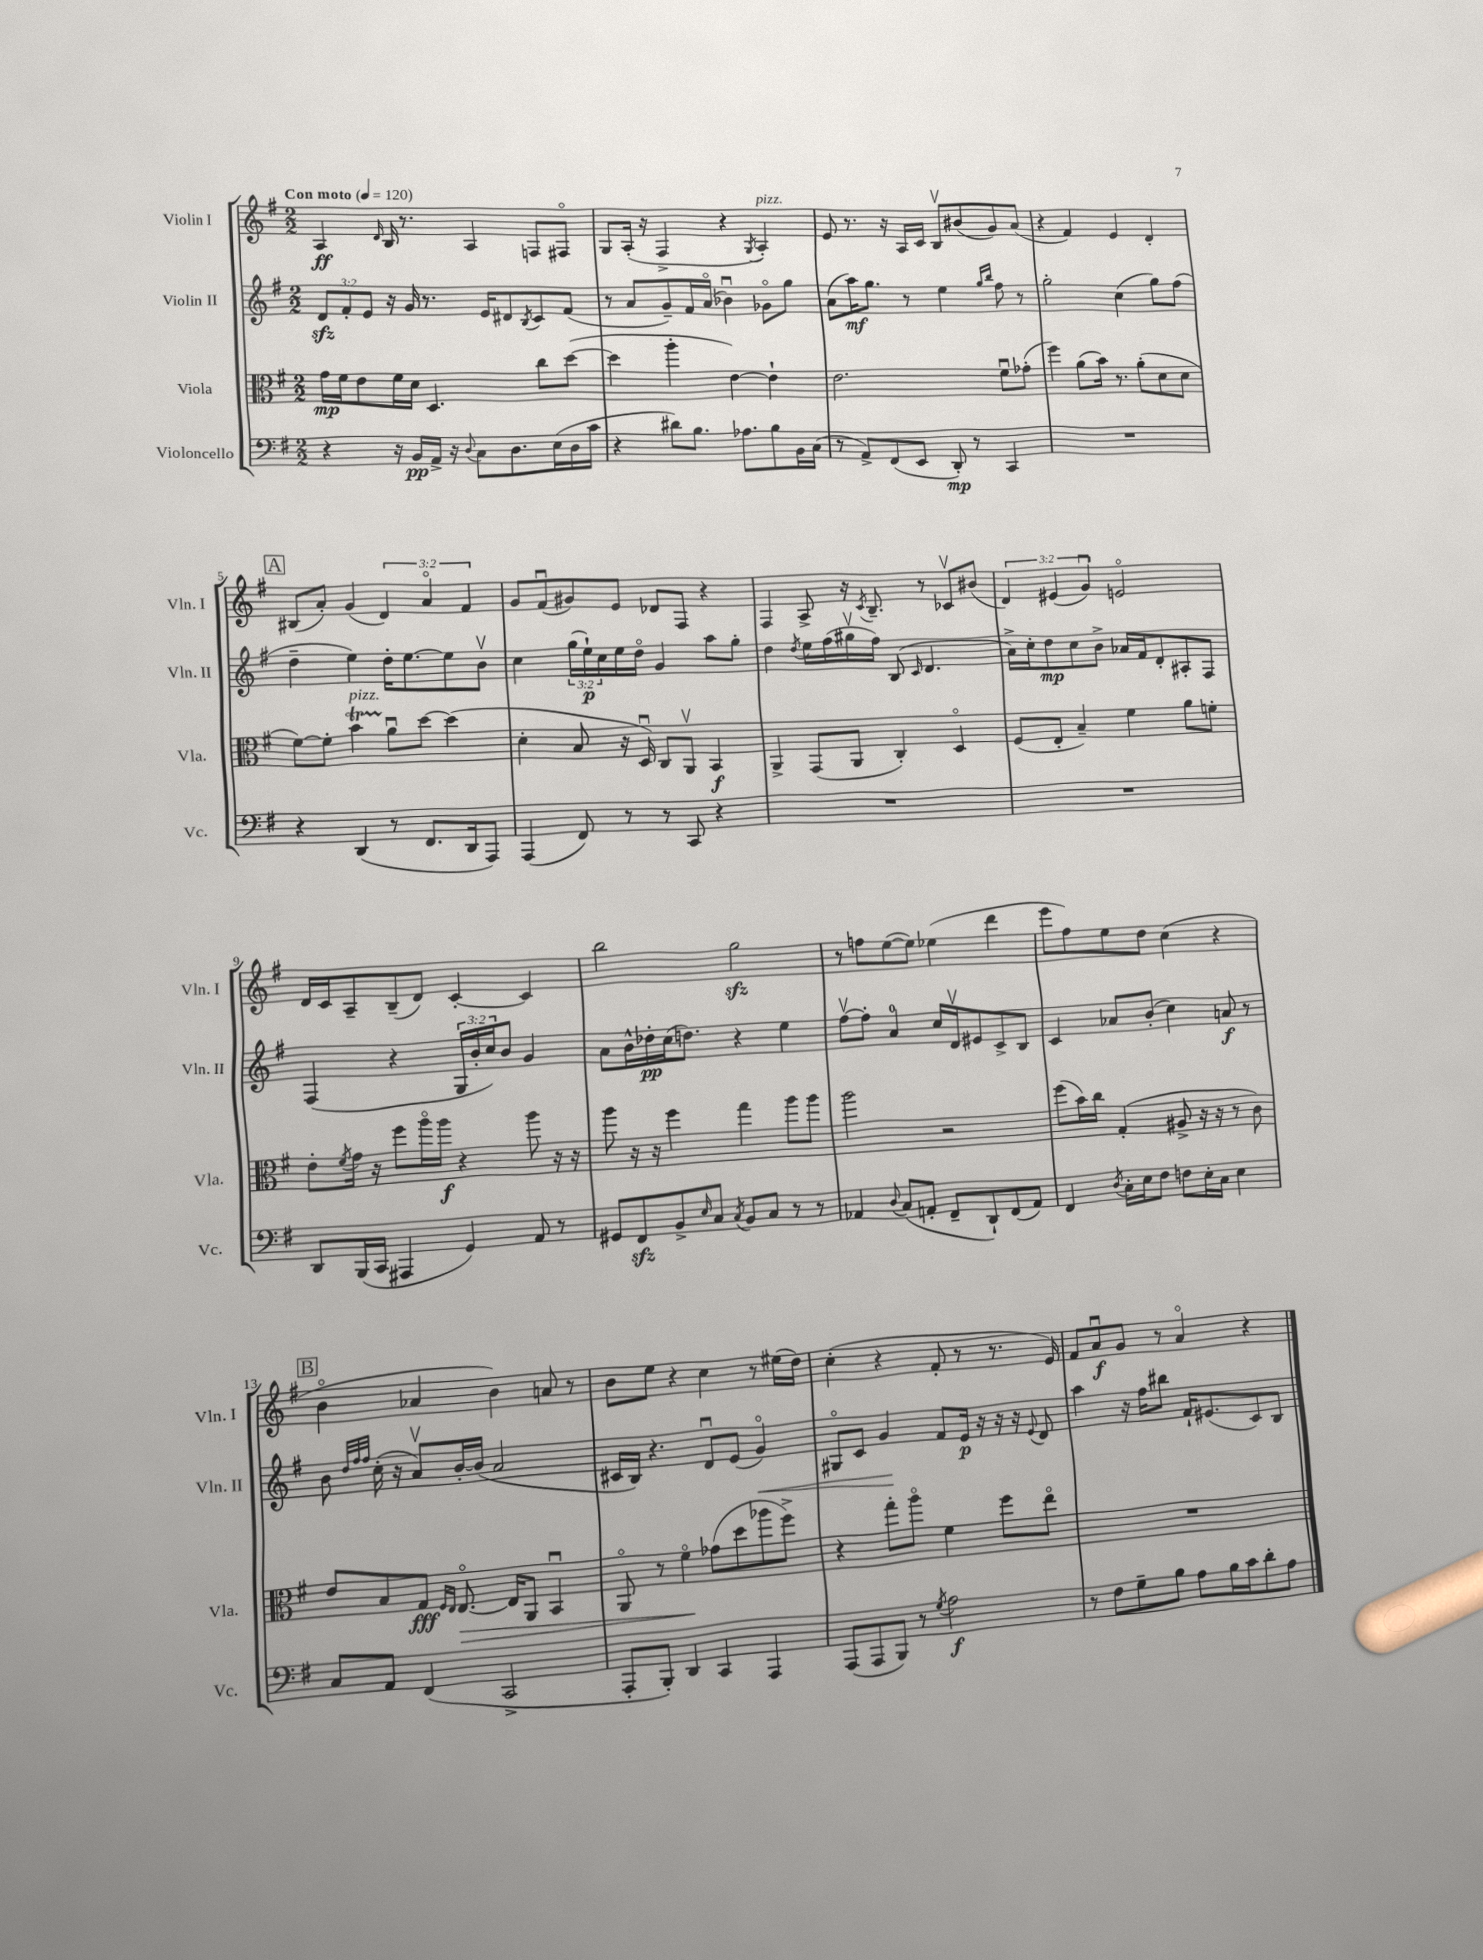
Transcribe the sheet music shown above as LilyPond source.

<<
\new StaffGroup <<
\new Staff = "s0" \with { instrumentName = "Violin I" shortInstrumentName = "Vln. I" } {
    \clef treble \key g \major \numericTimeSignature \time 2/2 \override Staff.TupletNumber.text = #tuplet-number::calc-fraction-text \tempo "Con moto" 4 = 120
    a4\ff \grace { d'16 } b16 r8. a4 f8 fis8\flageolet |
    g8 a16-.( r16 fis4-> r4 \acciaccatura { g8 } a4-.^\markup { \italic "pizz." }) |
    e'8 r8. r16 a16 c'16 b8\upbow bis'8( g'8) a'8( |
    r4 fis'4) e'4 d'4-. |
    \mark \markup { \box "A" } bis8( a'8-.) g'4( \tuplet 3/2 { d'4) a'4\flageolet fis'4 } |
    g'8 fis'8\downbow( gis'8) e'8 des'8 fis8 r4 |
    fis4 a8-> r16 \acciaccatura { c'8 } b8.-- r8 ces'8\upbow bis'8( |
    \tuplet 3/2 { d'4) eis'4( g'4\downbow) } e'2\flageolet |
    d'16 c'16 a8-- b8--( d'8) c'4~-. c'4 |
    b''2 g''2\sfz |
    r8 f''8 e''8~( e''8) ees''4( d'''4 |
    e'''8 fis''8) e''8 d''8 c''4( r4 |
    \mark \markup { \box "B" } b'4\flageolet aes'4 b'4) a'8 r8 |
    b'8 e''8 r4 c''4 r8 eis''16( d''16) |
    c''4-.( r4 fis'8-. r8 r8. e'16) |
    fis'8 a'8\downbow\f g'8 r8 a'4\flageolet r4 \bar "|." |
}
\new Staff = "s1" \with { instrumentName = "Violin II" shortInstrumentName = "Vln. II" } {
    \clef treble \key g \major \numericTimeSignature \time 2/2 \override Staff.TupletNumber.text = #tuplet-number::calc-fraction-text
    \tuplet 3/2 { d'8\sfz fis'8-. e'8 } r16 g'16 r8. e'16 dis'8 \acciaccatura { b8 } c'8 fis'8( |
    r8 a'8 g'8--) fis'16 a'16\flageolet( bes'4\downbow) ges'8\flageolet g''8 |
    a'8( a''16\mf) g''8. r8 e''4 \grace { g''16 b''16 } fis''8 r8 |
    g''2-. c''4( g''8) fis''8( |
    \mark \markup { \box "A" } d''4-- e''4) d''16-. e''8.~ e''8 b'8\upbow |
    c''4 \tuplet 3/2 { g''16( e''16-!\p) c''16 } e''16 d''16\flageolet g'4 a''8 g''8-. |
    d''4 \acciaccatura { d''8 } e''16 fis''16( gis''16\upbow fis''16) b8( \grace { c'16 } d'4. |
    a'16->) c''16-. d''8\mp c''8 b'8-> aes'16 fis'16 d'8-. ais8-. fis8 |
    fis4( r4 \tuplet 3/2 { g16 b'16-. c''16) } b'8 g'4 |
    a'8 b'16-^ des''16-.\pp c''16( d''8.) r4 e''4 |
    fis''8~\upbow fis''8-. a'4-0 c''16 d'16\upbow eis'8 c'8-> b8 |
    c'4 aes'8 b'8-.( c''4) a'8\f r8 |
    \mark \markup { \box "B" } b'8 \grace { d''32 fis''32 fis''32 } c''16-.( r16 a'8\upbow) b'16~-. b'16( a'2 |
    cis'16 b16) r4. d'8\downbow e'8( g'4\flageolet\<) |
    gis8\flageolet c'8 g'4\! fis'8 e'16\p r16 r16 r16 \appoggiatura { e'8 } d'8 |
    a''4 r16 fis''16 bis''8 fis'16-! eis'8.( c'8) b8 \bar "|." |
}
\new Staff = "s2" \with { instrumentName = "Viola" shortInstrumentName = "Vla." } {
    \clef alto \key g \major \numericTimeSignature \time 2/2
    g'16\mp fis'16 e'8 fis'16 d'16 d4. c''8 d''8~( |
    d''4 a''4-. e'4~) e'4-! |
    e'2. fis'8\downbow ges'8-.( |
    fis''4) a'8( b'16) r8. a'8-.( d'8 d'8 |
    \mark \markup { \box "A" } fis'8~) fis'8-. b'4\startTrillSpan^\markup { \italic "pizz." } a'8\downbow\stopTrillSpan d''8~ d''4( |
    d'4-. b8 r16 d16\downbow) c8 a,8\upbow b,4\f |
    a,4-> g,8( a,8 c4-.) d4\flageolet |
    fis8( e8-. b4--) fis'4 a'8 f'8-. |
    e'8-. \acciaccatura { fis'8 } g'16 r16 fis''8 a''16\flageolet a''16\f r4 a''8 r16 r16 |
    a''8 r16 r16 fis''4 g''4 a''8 a''8 |
    a''2 r2 |
    fis''8( b'16) c''16 g4-.( ais8-> r16 r16 r8 c'8) |
    \mark \markup { \box "B" } e'8 b8 g8\fff \grace { fis16 e16 } e8.~\flageolet\> e16 a,8 b,4\downbow |
    a,8\flageolet r8 fis'4\flageolet\! ges'8( d''8 aes''8 fis''8->) |
    r4 g''8-. a''8\flageolet fis'4 fis''8 e''8\flageolet |
    R1 \bar "|." |
}
\new Staff = "s3" \with { instrumentName = "Violoncello" shortInstrumentName = "Vc." } {
    \clef bass \key g \major \numericTimeSignature \time 2/2
    r4 r16 b,16\pp a,16-> r16 \appoggiatura { d8 } c8 d8. e16( d16 c'16 |
    r4 dis'8) b8. aes8. b8 b,16 c16( |
    r8 a,8->) fis,8( e,8 d,8-.\mp) r8 c,4 |
    R1 |
    \mark \markup { \box "A" } r4 d,4( r8 fis,8. d,16 a,,8) |
    a,,4( fis,8) r8 r8 c,8 r4 |
    R1 |
    R1 |
    d,8 b,,16( c,16 ais,,4 g,4) a,8 r8 |
    gis,8 fis,8\sfz b,8-> \grace { e16 } c8 \acciaccatura { c8 } b,8 c8 r8 r8 |
    aes,4 \appoggiatura { d8 } c8( a,8-. fis,8-- d,8-!) fis,8( a,8) |
    fis,4 \acciaccatura { d8 } c16-. e16 fis8 f8 e16-. c16 e4 |
    \mark \markup { \box "B" } c8 a,8 fis,4( c,2-> |
    a,,8-. b,,8-.) d,4 c,4 a,,4 |
    a,,8( a,,8 b,,8) r8 \acciaccatura { g8 } a2\f |
    r8 fis8 g8-- b8 a8 b16 c'16 d'8-. a8 \bar "|." |
}
>>
>>
